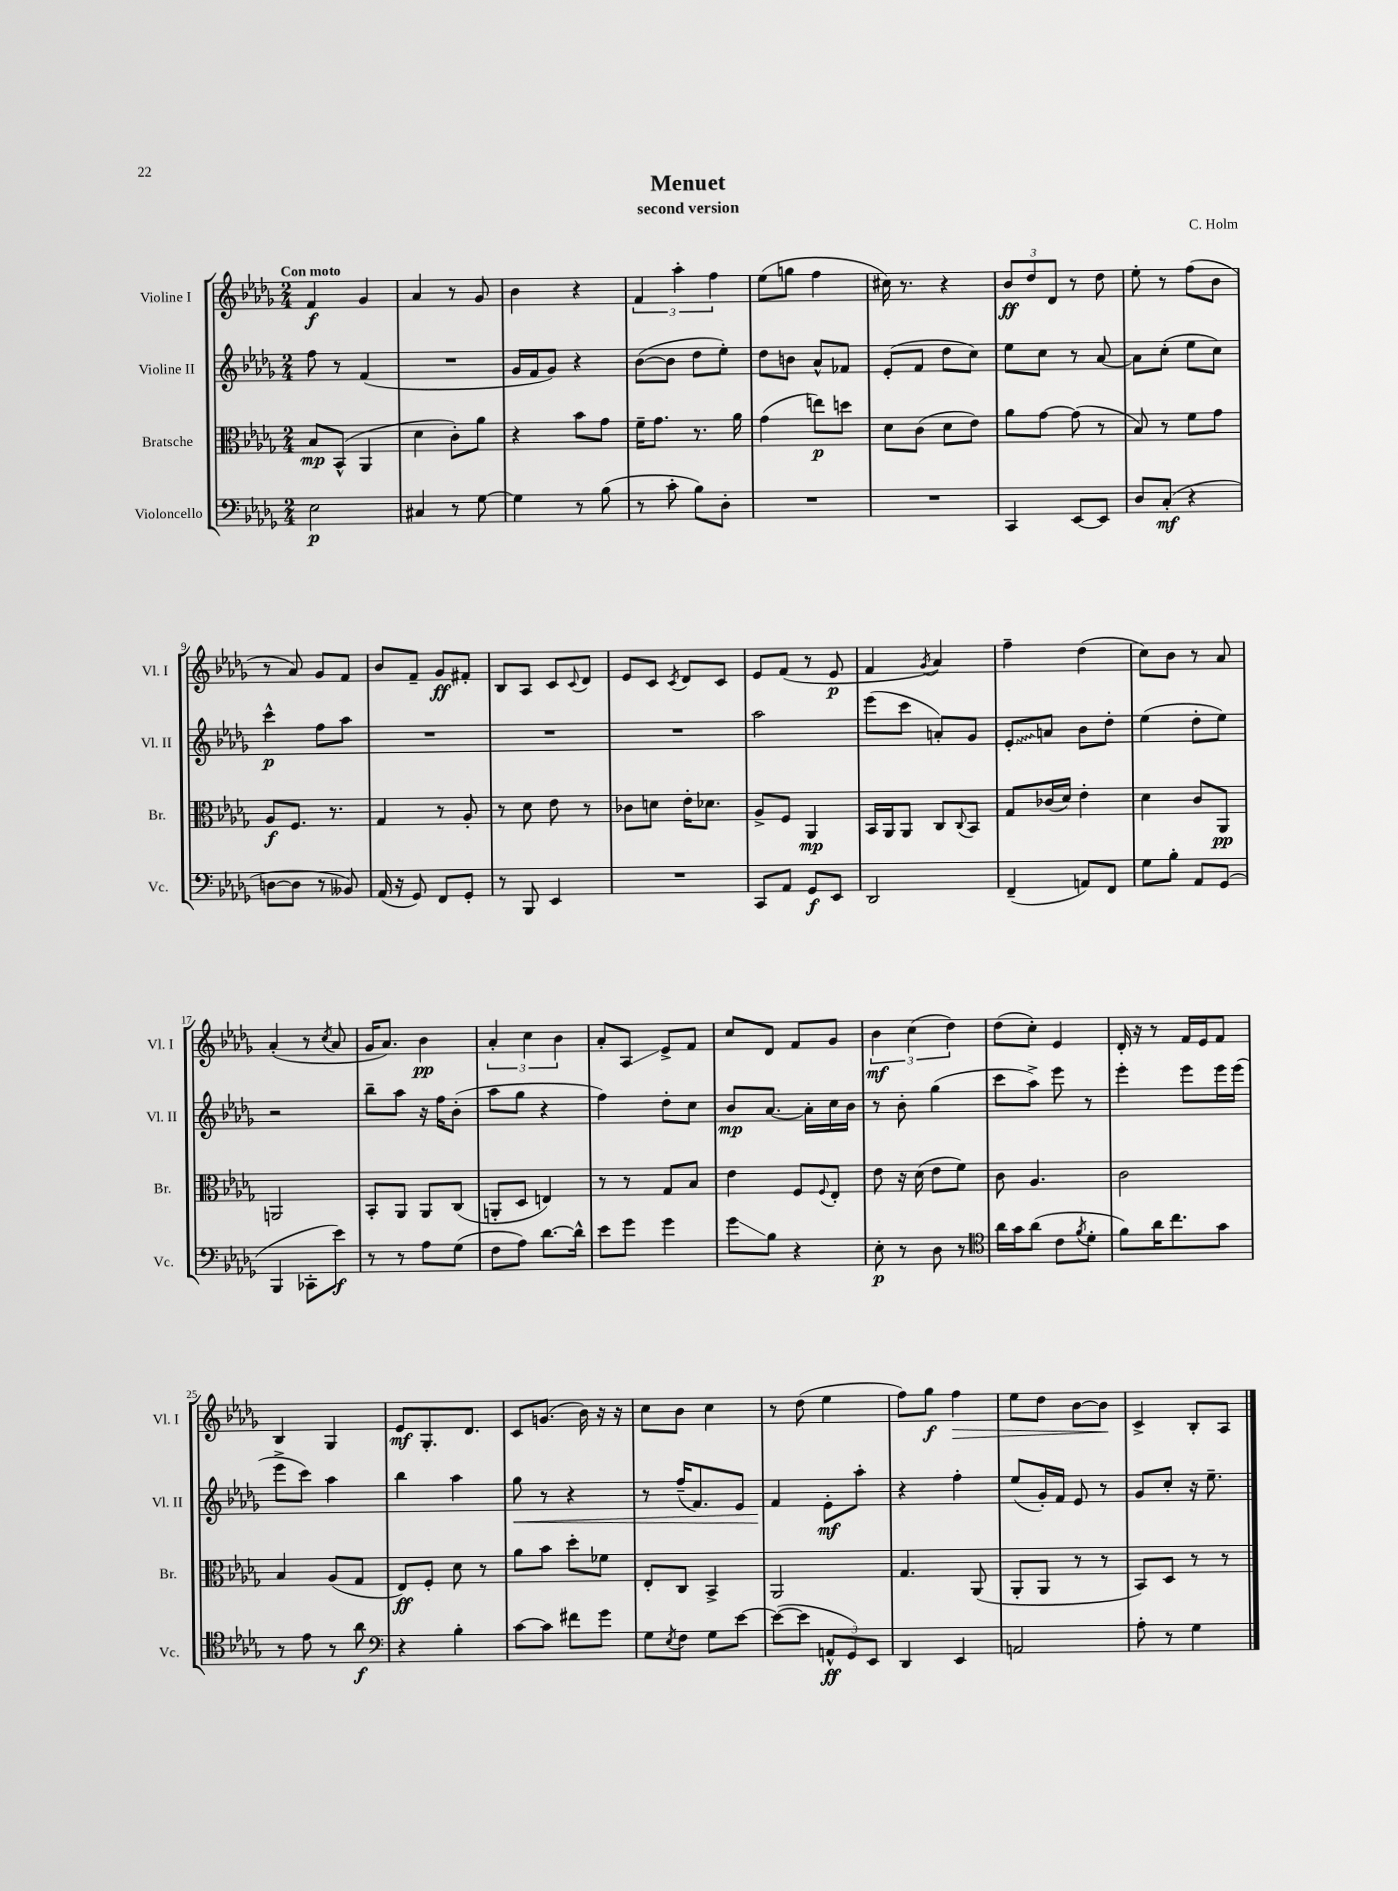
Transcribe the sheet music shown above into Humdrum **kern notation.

**kern	**kern	**kern	**kern
*staff4	*staff3	*staff2	*staff1
*clefF4	*clefC3	*clefG2	*clefG2
*k[b-e-a-d-g-]	*k[b-e-a-d-g-]	*k[b-e-a-d-g-]	*k[b-e-a-d-g-]
*M2/4	*M2/4	*M2/4	*M2/4
2E-	8B-	8ff	4f
.	(8BB-^^	8r	.
.	4AA-	(4f	4g-
=	=	=	=
4C#	4d-	2r	4a-
8r	8c')	.	8r
[8G-	8a-	.	8g-
=	=	=	=
4G-]	4r	16g-	4b-
.	.	16f	.
.	.	8g-)	.
8r	8b-	4r	4r
(8B-	8g-	.	.
=	=	=	=
8r	16f~	([8b-	6f
.	8.g-	.	.
8c'	.	8b-]	.
.	.	.	6aa-'
8B-)	8.r	8dd-	.
.	.	.	6ff
8D-'	.	8ee-')	.
.	16a-	.	.
=	=	=	=
2r	(4g-	8dd-	(8ee-
.	.	8b	8gg
.	8ee)	8a-^^	4ff
.	8dd	8f-	.
=	=	=	=
2r	8d-	(8e-'	16cc#)
.	.	.	8.r
.	(8c	8f	.
.	8d-	8dd-	4r
.	8e-)	8cc)	.
=	=	=	=
4CC	8a-	8ee-	12b-
.	.	.	12dd-
.	[8g-	8cc	.
.	.	.	12d-
[8EE-	(8g-]	8r	8r
8EE-]	8r	[8a-	8dd-
=	=	=	=
8D-	8B-)	8a-]	8ee-'
(8C'	8r	(8cc'	8r
4r	8f	8ee-	(8ff
.	8g-	8cc)	8b-
=	=	=	=
[8D	8A-	4ccc^^	8r
8D]	8.F	.	8a-)
8r	.	8ff	8g-
.	8.r	.	.
8BB--)	.	8aa-	8f
=	=	=	=
(16AA-	4G-	2r	8b-
16r	.	.	.
8GG-)	.	.	8f~
8FF	8r	.	8g-
8GG-'	8A-'	.	8f#'
=	=	=	=
8r	8r	2r	8B-
8BBB-	8d-	.	8A-
4EE-	8e-	.	8c
.	.	.	8qqc
.	8r	.	8d-
=	=	=	=
2r	8c-	2r	8e-
.	8d	.	8c
.	.	.	8qc
.	16e-'	.	8d-
.	8.d-	.	.
.	.	.	8c
=	=	=	=
8CC	8A-^	2aa-	8e-
8AA-	8F	.	(8f
8GG-	4AA-	.	8r
8EE-	.	.	8e-
=	=	=	=
2DD-	16BB-	(8eee-	4f
.	16AA-	.	.
.	8AA-	8ccc	.
.	.	.	8qg-
.	8C	8a')	4a-)
.	8qqC	.	.
.	8BB-	8g-	.
=	=	=	=
(4FF~	8G-	8e-'	4ff~
.	(16c-	8a	.
.	16d-)	.	.
8AA)	4e-'	8b-	(4dd-
8FF	.	8dd-'	.
=	=	=	=
8G-	4d-	(4ee-	8cc)
8B-'	.	.	8b-
8AA-	8c	8dd-'	8r
(8GG-	8AA-	8ee-)	8a-
=	=	=	=
4BBB-	2AA	2r	(4a-'
8CC-'	.	.	8r
.	.	.	8qcc
8e-)	.	.	8a-
=	=	=	=
8r	8BB-'	8bb-~	16g-
.	.	.	8.a-)
8r	8AA-	8aa-	.
8A-	8AA-	16r	4b-
.	.	16ff	.
(8G-	(8C	(8b-'	.
=	=	=	=
8F	8AA'	8aa-	6a-'
8A-)	8D-	8gg-	.
.	.	.	6cc
[8.d-	4E)	4r	.
.	.	.	6b-
16d-^^]	.	.	.
=	=	=	=
8e-	8r	4ff)	8a-'
8g-	8r	.	8A-
4g-	8G-	8dd-'	8e-^
.	8B-	8cc	8f
=	=	=	=
8g-	4e-	8b-	8cc
8B-	.	[8.a-	8d-
4r	8F	.	8f
.	.	16a-']	.
.	8qqF	.	.
.	8E-'	16cc	8g-
.	.	16b-	.
=	=	=	=
8E-'	8e-	8r	6b-
8r	16r	8b-'	.
.	.	.	(6cc
.	(16d-	.	.
8D-	8e-	(4gg-	.
.	.	.	6dd-)
8r	8f)	.	.
=	=	=	=
*clefC4	*	*	*
16a-	8c	8ccc	(8dd-
16g-	.	.	.
(8a-	4.A-	8aa-^)	8cc')
8c	.	8eee-	4e-
8qf	.	.	.
8d-'	.	8r	.
=	=	=	=
8f)	2c	4eee-'	16d-'
.	.	.	16r
16a-	.	.	8r
8.cc	.	.	.
.	.	8eee-	16f
.	.	.	16e-
8g-	.	16eee-	8f
.	.	(16eee-	.
=	=	=	=
8r	4B-	8eee-^	4B-
8e-	.	8ccc)	.
8r	(8A-	4aa-	4G-
8a-	8G-	.	.
=	=	=	=
*clefF4	*	*	*
4r	8E-)	4bb-	8e-
.	8F'	.	8.G-'
4B-'	8d-	4aa-	.
.	.	.	8.d-
.	8r	.	.
=	=	=	=
[8c	8a-	8gg-	8c
8c]	8b-	8r	(8.g
8f#	8dd-'	4r	.
.	.	.	16b-)
8g-	8f-	.	16r
.	.	.	16r
=	=	=	=
8G-	8E-'	8r	8cc
8qE-	.	.	.
8F	8C	(16ff~	8b-
.	.	8.f)	.
8G-	4BB-^	.	4cc
[8e-	.	8e-	.
=	=	=	=
(8e-_	2AA-	4f	8r
8e-]	.	.	(8dd-
12AA^^	.	8e-'	4ee-
12GG-)	.	.	.
.	.	8aa-'	.
12EE-	.	.	.
=	=	=	=
4DD-	4.G-	4r	8ff)
.	.	.	8gg-
4EE-	.	4ff'	4ff
.	(8AA-	.	.
=	=	=	=
2AA	8AA-'	(8ee-	8ee-
.	8AA-	16g-')	8dd-
.	.	16f	.
.	8r	8e-	[8b-
.	8r	8r	8b-]
=	=	=	=
8A-'	8BB-)	8g-	4c^
8r	8D-	8cc'	.
4G-	8r	16r	8B-'
.	.	8.ee-~	.
.	8r	.	8A-
==	==	==	==
*-	*-	*-	*-
